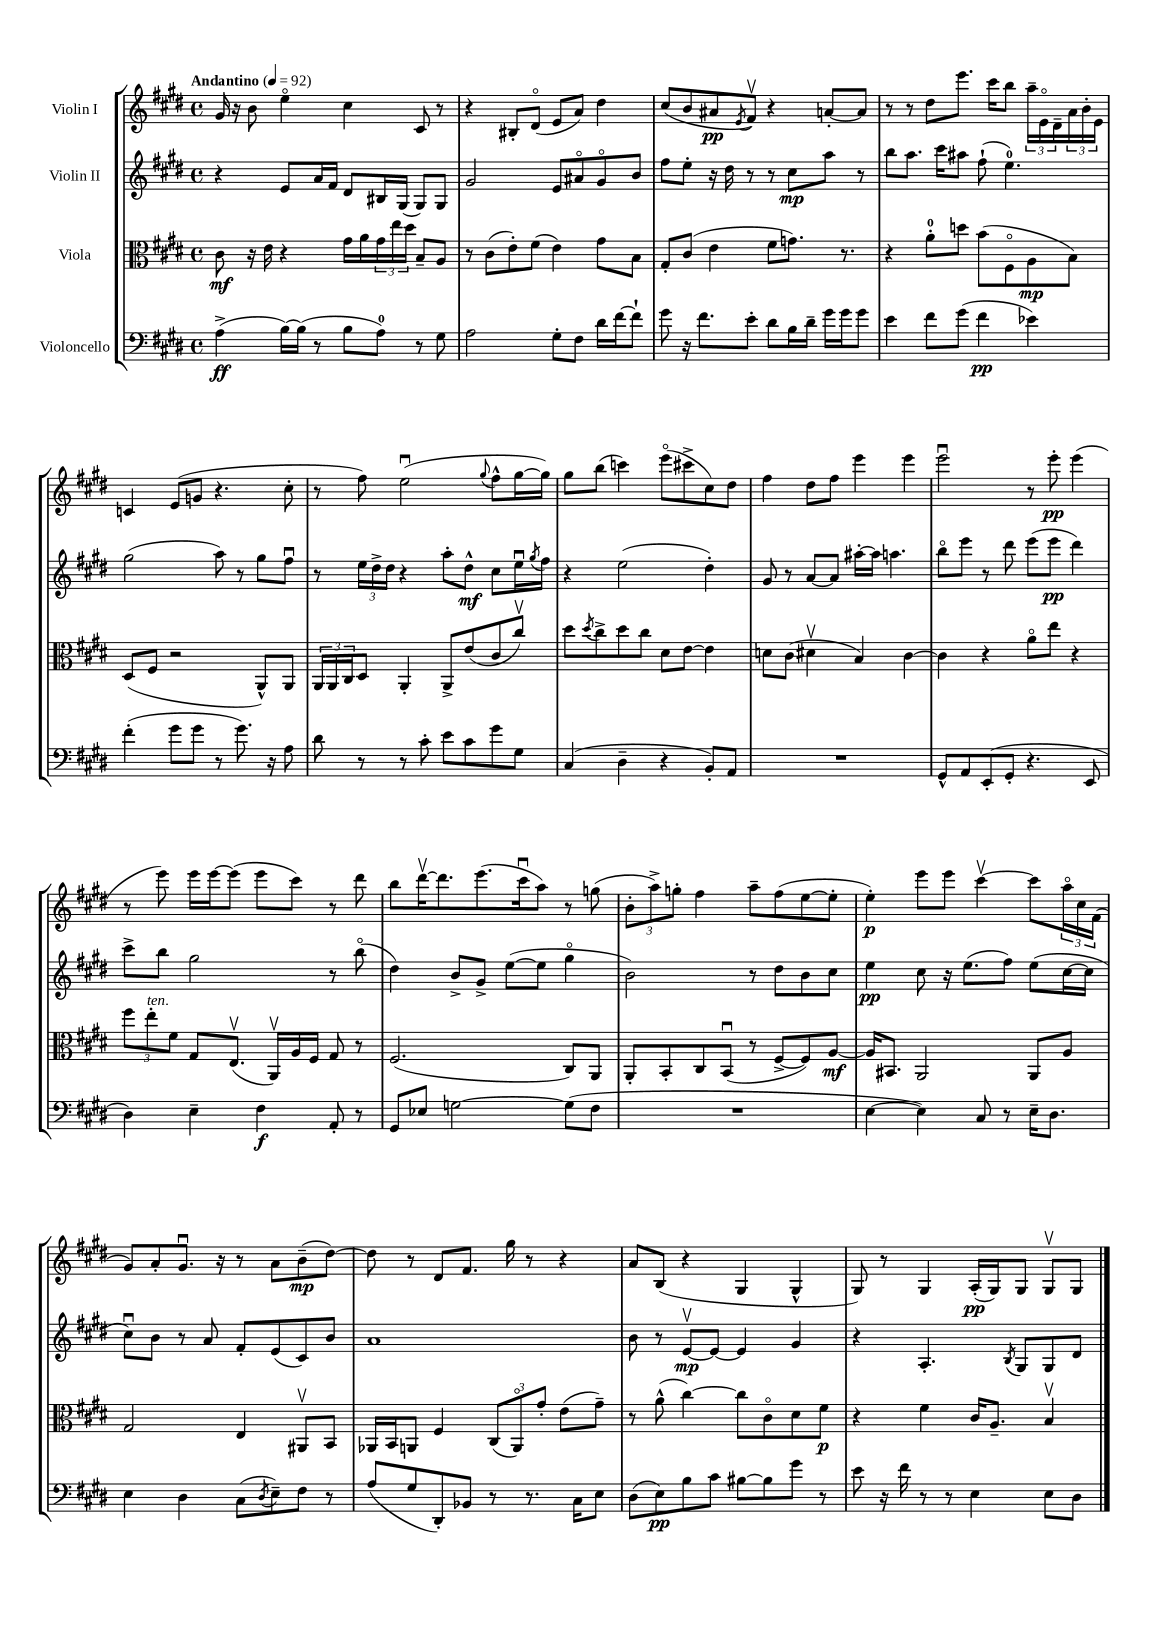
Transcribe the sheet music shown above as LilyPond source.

<<
\new StaffGroup <<
\new Staff = "s0" \with { instrumentName = "Violin I" } {
    \clef treble \key e \major \defaultTimeSignature \time 4/4 \tempo "Andantino" 4 = 92
    gis'16 r16 b'8 e''4\flageolet cis''4 cis'8 r8 |
    r4 bis8-. dis'8\flageolet( e'8 a'8) dis''4 |
    cis''8( b'8 ais'8\pp \acciaccatura { e'8 } fis'8\upbow) r4 a'8~-. a'8 |
    r8 r8 dis''8 e'''8. cis'''16 b''8 \tuplet 3/2 { a''16-- e'16\flageolet dis'16-- } \tuplet 3/2 { a'16 b'16-. e'16 } |
    c'4 e'8( g'8 r4. cis''8-. |
    r8 fis''8) e''2\downbow( \appoggiatura { gis''8 } fis''8-^ gis''16~ gis''16) |
    gis''8 b''8( c'''4) e'''8\flageolet( cis'''8-> cis''8) dis''8 |
    fis''4 dis''8 fis''8 e'''4 e'''4 |
    e'''2\downbow r8 e'''8-.\pp e'''4( |
    r8 e'''8) e'''16 e'''16~ e'''8( e'''8 cis'''8) r8 dis'''8 |
    b''8 dis'''16~\upbow dis'''8. e'''8.( cis'''16\downbow a''8) r8 g''8( |
    \tuplet 3/2 { b'8-. a''8->) g''8-. } fis''4 a''8-- fis''8( e''8~ e''8-. |
    e''4-.\p) e'''8 e'''8 cis'''4~\upbow cis'''8 \tuplet 3/2 { a''16\flageolet cis''16 fis'16( } |
    gis'8) a'8-. gis'8.\downbow r16 r8 a'8 b'8--\mp( dis''8~) |
    dis''8 r8 dis'8 fis'8. gis''16 r8 r4 |
    a'8 b8( r4 gis4 gis4-^ |
    gis8) r8 gis4 a16-.\pp( gis16) gis8 gis8\upbow gis8 \bar "|." |
}
\new Staff = "s1" \with { instrumentName = "Violin II" } {
    \clef treble \key e \major \defaultTimeSignature \time 4/4
    r4 e'8 a'16 fis'16 dis'8 bis16 gis16( gis8) gis8 |
    gis'2 e'8 ais'8\flageolet gis'8\flageolet b'8 |
    fis''8 e''8-. r16 dis''16 r8 r8 cis''8\mp a''8 r8 |
    b''8 a''8. cis'''16 ais''8 fis''8-!( e''4.-0) |
    gis''2( a''8) r8 gis''8 fis''8\downbow |
    r8 \tuplet 3/2 { e''16 dis''16-> dis''16 } r4 a''8-. dis''8-^\mf cis''8 e''16\downbow \acciaccatura { gis''8 } fis''16 |
    r4 e''2( dis''4-.) |
    gis'8 r8 a'8~ a'8 ais''16~-. ais''16 a''4. |
    b''8\flageolet e'''8 r8 dis'''8 e'''8( e'''8\pp dis'''4) |
    cis'''8-> b''8 gis''2 r8 b''8\flageolet( |
    dis''4) b'8-> gis'8-> e''8~( e''8 gis''4\flageolet |
    b'2) r8 dis''8 b'8 cis''8 |
    e''4\pp cis''8 r16 e''8.( fis''8) e''8( cis''16~ cis''16 |
    cis''8\downbow) b'8 r8 a'8 fis'8-. e'8( cis'8) b'8 |
    a'1 |
    b'8 r8 e'8~\upbow\mp e'8~ e'4 gis'4 |
    r4 a4.-. \acciaccatura { b8 } gis8 gis8 dis'8 \bar "|." |
}
\new Staff = "s2" \with { instrumentName = "Viola" } {
    \clef alto \key e \major \defaultTimeSignature \time 4/4
    cis'8\mf r16 e'16 r4 gis'16 a'16 \tuplet 3/2 { gis'16 e''16 dis''16 } b8-- a8 |
    r8 cis'8( e'8-.) fis'8( e'4) gis'8 b8 |
    gis8-. cis'8( e'4 fis'8 g'8.) r8. |
    r4 a'8-0-. d''8 b'8( fis8\flageolet a8\mp b8) |
    dis8( fis8 r2 a,8-^) a,8 |
    \tuplet 3/2 { a,16 a,16 cis16 } dis8 a,4-. a,8-> e'8( cis'8 cis''8\upbow) |
    dis''8 \acciaccatura { dis''8 } cis''8-> dis''8 cis''8 dis'8 e'8~ e'4 |
    d'8 cis'8( dis'4\upbow b4) cis'4~ |
    cis'4 r4 a'8\flageolet e''8 r4 |
    \tuplet 3/2 { fis''8 e''8-.^\markup { \italic "ten." } fis'8 } gis8 e8.\upbow( a,16\upbow) a16 fis16 gis8 r8 |
    fis2.( cis8) a,8 |
    a,8-. b,8-. cis8 b,8\downbow( r8 fis8~-> fis8) a8~\mf |
    a16 bis,8. a,2 a,8 a8 |
    gis2 e4 ais,8\upbow b,8 |
    aes,16 b,16 a,8 fis4 \tuplet 3/2 { cis8( a,8\flageolet) gis'8-. } e'8( gis'8--) |
    r8 a'8-^( cis''4~) cis''8 cis'8\flageolet dis'8 fis'8\p |
    r4 fis'4 cis'16 a8.-- b4\upbow \bar "|." |
}
\new Staff = "s3" \with { instrumentName = "Violoncello" } {
    \clef bass \key e \major \defaultTimeSignature \time 4/4
    a4->\ff( b16~) b16( r8 b8 a8-0) r8 gis8 |
    a2 gis8-. fis8 dis'16 fis'16~ fis'8-! |
    gis'8 r16 fis'8. e'8-. dis'8 b16 dis'16-- gis'16 gis'16 gis'8 |
    e'4 fis'8 gis'8( fis'4\pp ees'4) |
    fis'4-.( gis'8 gis'8 r8 gis'8.) r16 a8 |
    dis'8 r8 r8 cis'8-. e'8 cis'8 gis'8 gis8 |
    cis4( dis4-- r4 b,8-.) a,8 |
    R1 |
    gis,8-^ a,8 e,8-.( gis,8-. r4. e,8 |
    dis4) e4-- fis4\f a,8-. r8 |
    gis,8 ees8 g2~ g8( fis8 |
    R1 |
    e4~ e4) cis8 r8 e16-- dis8. |
    e4 dis4 cis8( \acciaccatura { dis8 } e8--) fis8 r8 |
    a8( gis8 dis,8-.) bes,8 r8 r8. cis16 e8 |
    dis8( e8\pp) b8 cis'8 bis8~ bis8 gis'8 r8 |
    e'8 r16 fis'16 r8 r8 e4 e8 dis8 \bar "|." |
}
>>
>>
\layout { \context { \Score \remove "Bar_number_engraver" } }
